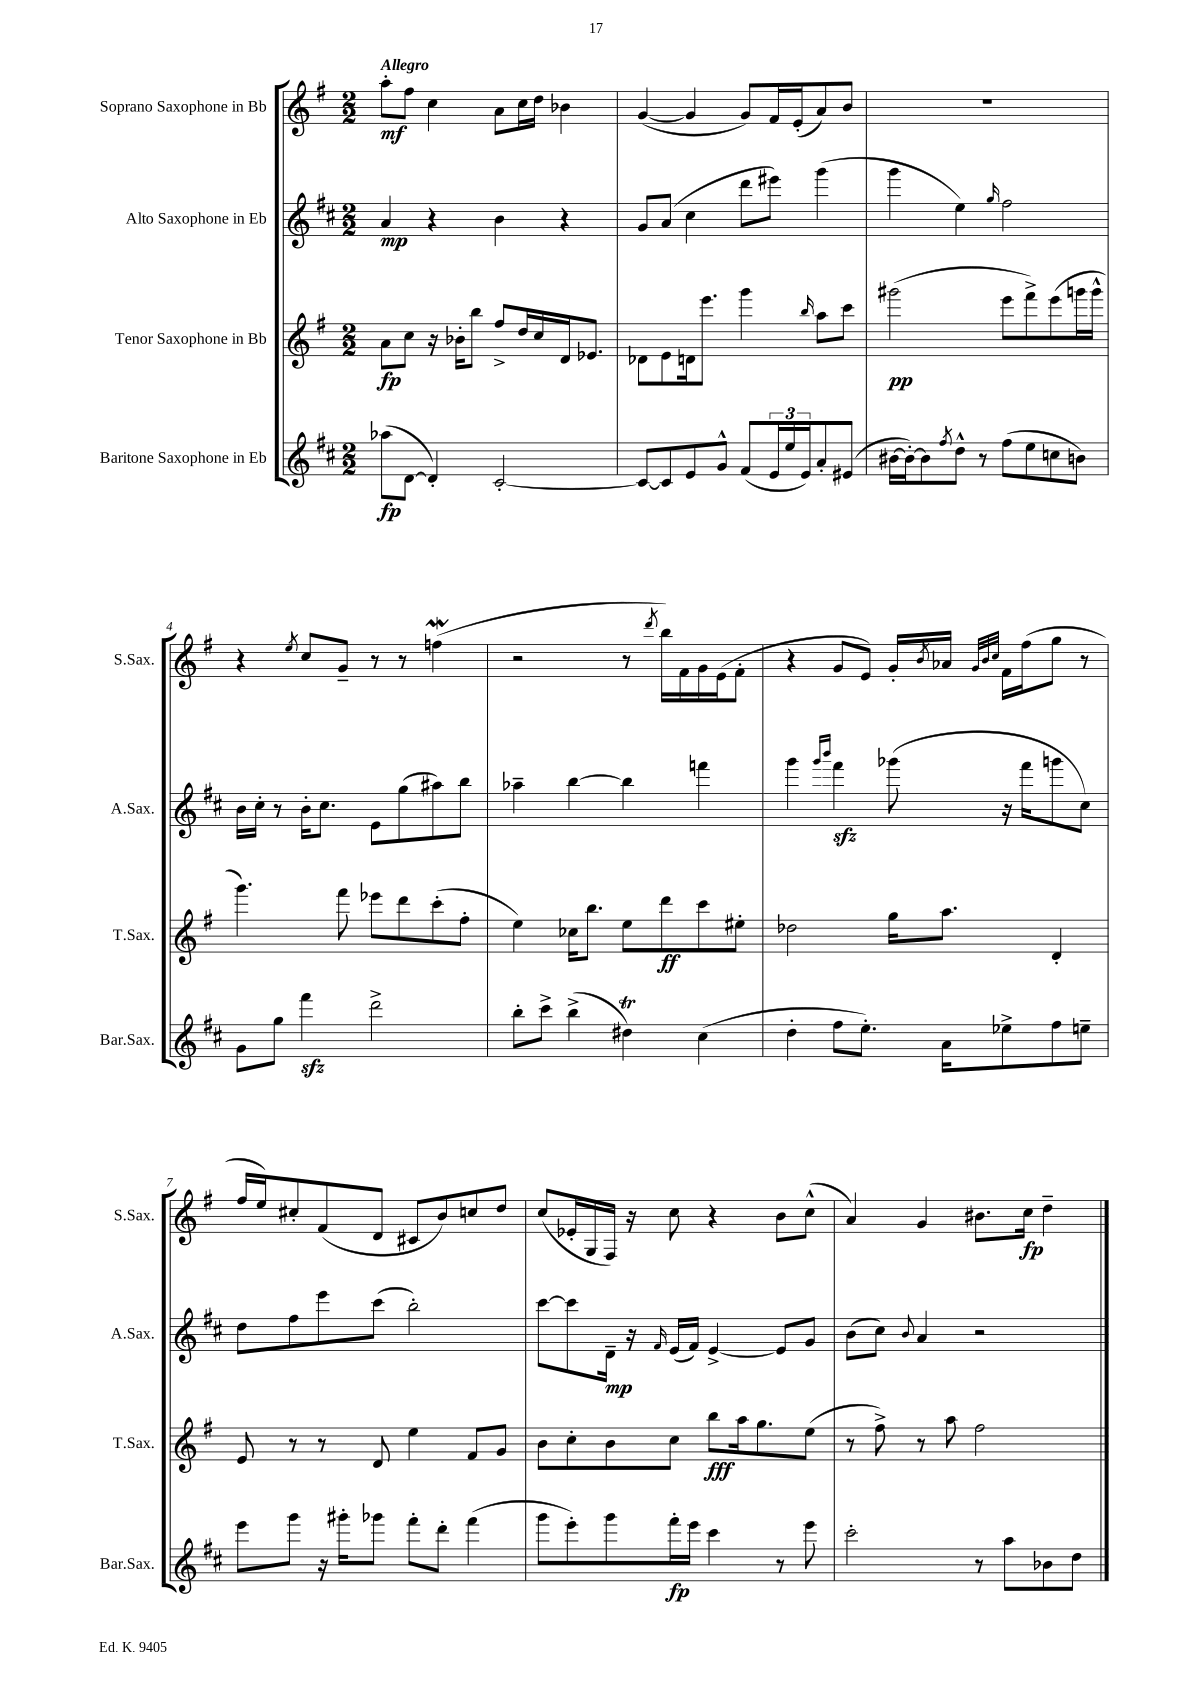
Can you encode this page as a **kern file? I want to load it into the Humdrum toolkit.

**kern	**kern	**kern	**kern
*staff4	*staff3	*staff2	*staff1
*clefG2	*clefG2	*clefG2	*clefG2
*k[f#c#]	*k[f#]	*k[f#c#]	*k[f#]
*M2/2	*M2/2	*M2/2	*M2/2
(8aa-	8a	4a	8aa'
[8d	8cc	.	8ff#
4d'])	16r	4r	4cc
.	16b-'	.	.
.	8bb	.	.
[2c#'	8ff#^	4b	8a
.	16dd	.	16cc
.	16cc	.	16dd
.	16d	4r	4b-
.	8.e-	.	.
=	=	=	=
8c#_	8d-	8g	([4g
8c#]	8e	(8a	.
8e	16d	4cc#	4g]
.	8.eee	.	.
8g^^	.	.	.
(8f#	4ggg	8ddd	8g)
24e	.	8eee#)	16f#
24ee	.	.	.
.	.	.	(16e'
24e)	.	.	.
.	16qqbb	.	.
8a'	8aa	(4ggg	8a)
(8e#	8ccc	.	8b
=	=	=	=
[16b#	(2ggg#	4ggg	1r
16b#'_)	.	.	.
8b#]	.	.	.
8qff#	.	.	.
8dd^^	.	4ee)	.
8r	.	.	.
.	.	16qqgg	.
(8ff#	8eee	2ff#	.
8ee	8fff#^)	.	.
8cc	(8eee	.	.
8b)	16ggg	.	.
.	16ggg^^	.	.
=	=	=	=
8g	4.ggg)	16b	4r
.	.	16cc#'	.
8gg	.	8r	.
.	.	.	8qee
4fff#	.	16b'	8cc
.	.	8.cc#	.
.	8fff#	.	8g~
2ddd^	8eee-	8e	8r
.	8ddd	(8gg	8r
.	(8ccc'	8aa#)	(4ff
.	8ff#'	8bb	.
=	=	=	=
8bb'	4ee)	4aa-~	2r
8ccc#^	.	.	.
(4bb^	16cc-	[4bb	.
.	8.bb	.	.
4dd#)	8ee	4bb]	8r
.	.	.	8qddd
.	8ddd	.	16bb)
.	.	.	16f#
(4cc#	8ccc	4fff	16g
.	.	.	(16e
.	8ee#'	.	8f#'
=	=	=	=
4dd'	2dd-	4ggg	4r
.	.	16qqggg	.
.	.	16qqbbb	.
8ff#	.	4fff#	8g
8.ee')	.	.	8e)
.	16gg	(8ggg-	16g'
.	.	.	8qb
16a	8.aa	.	16a-
.	.	.	32qqg
.	.	.	32qqb
.	.	.	32qqcc
8ee-^	.	16r	16f#
.	.	16fff#	(16ff#
8ff#	4d'	8ggg	8gg
8ee~	.	8cc#)	8r
=	=	=	=
8eee	8e	8dd	16ff#
.	.	.	16ee)
8ggg	8r	8ff#	8cc#'
16r	8r	8eee	(8f#
16ggg#'	.	.	.
8ggg-	8d	(8ccc#	8d
8fff#'	4ee	2bb')	8c#
8ddd'	.	.	8b)
(4fff#	8f#	.	8cc
.	8g	.	8dd
=	=	=	=
8ggg	8b	[8ccc#	(8cc
8eee')	8cc'	8ccc#]	16e-'
.	.	.	16G
8ggg	8b	16d~	16F#)
.	.	16r	16r
.	.	16qqf#	.
16fff#'	8cc	(16e	8cc
16eee	.	16f#)	.
4ccc#	8bb	[4e^	4r
.	16aa	.	.
.	8.gg	.	.
8r	.	8e]	8b
8eee	(8ee	8g	(8cc^^
=	=	=	=
2ccc#'	8r	(8b	4a)
.	8ff#^)	8cc#)	.
.	.	8qqb	.
.	8r	4a	4g
.	8aa	.	.
8r	2ff#	2r	8.b#
8aa	.	.	.
.	.	.	16cc
8b-	.	.	4dd~
8dd	.	.	.
==	==	==	==
*-	*-	*-	*-
